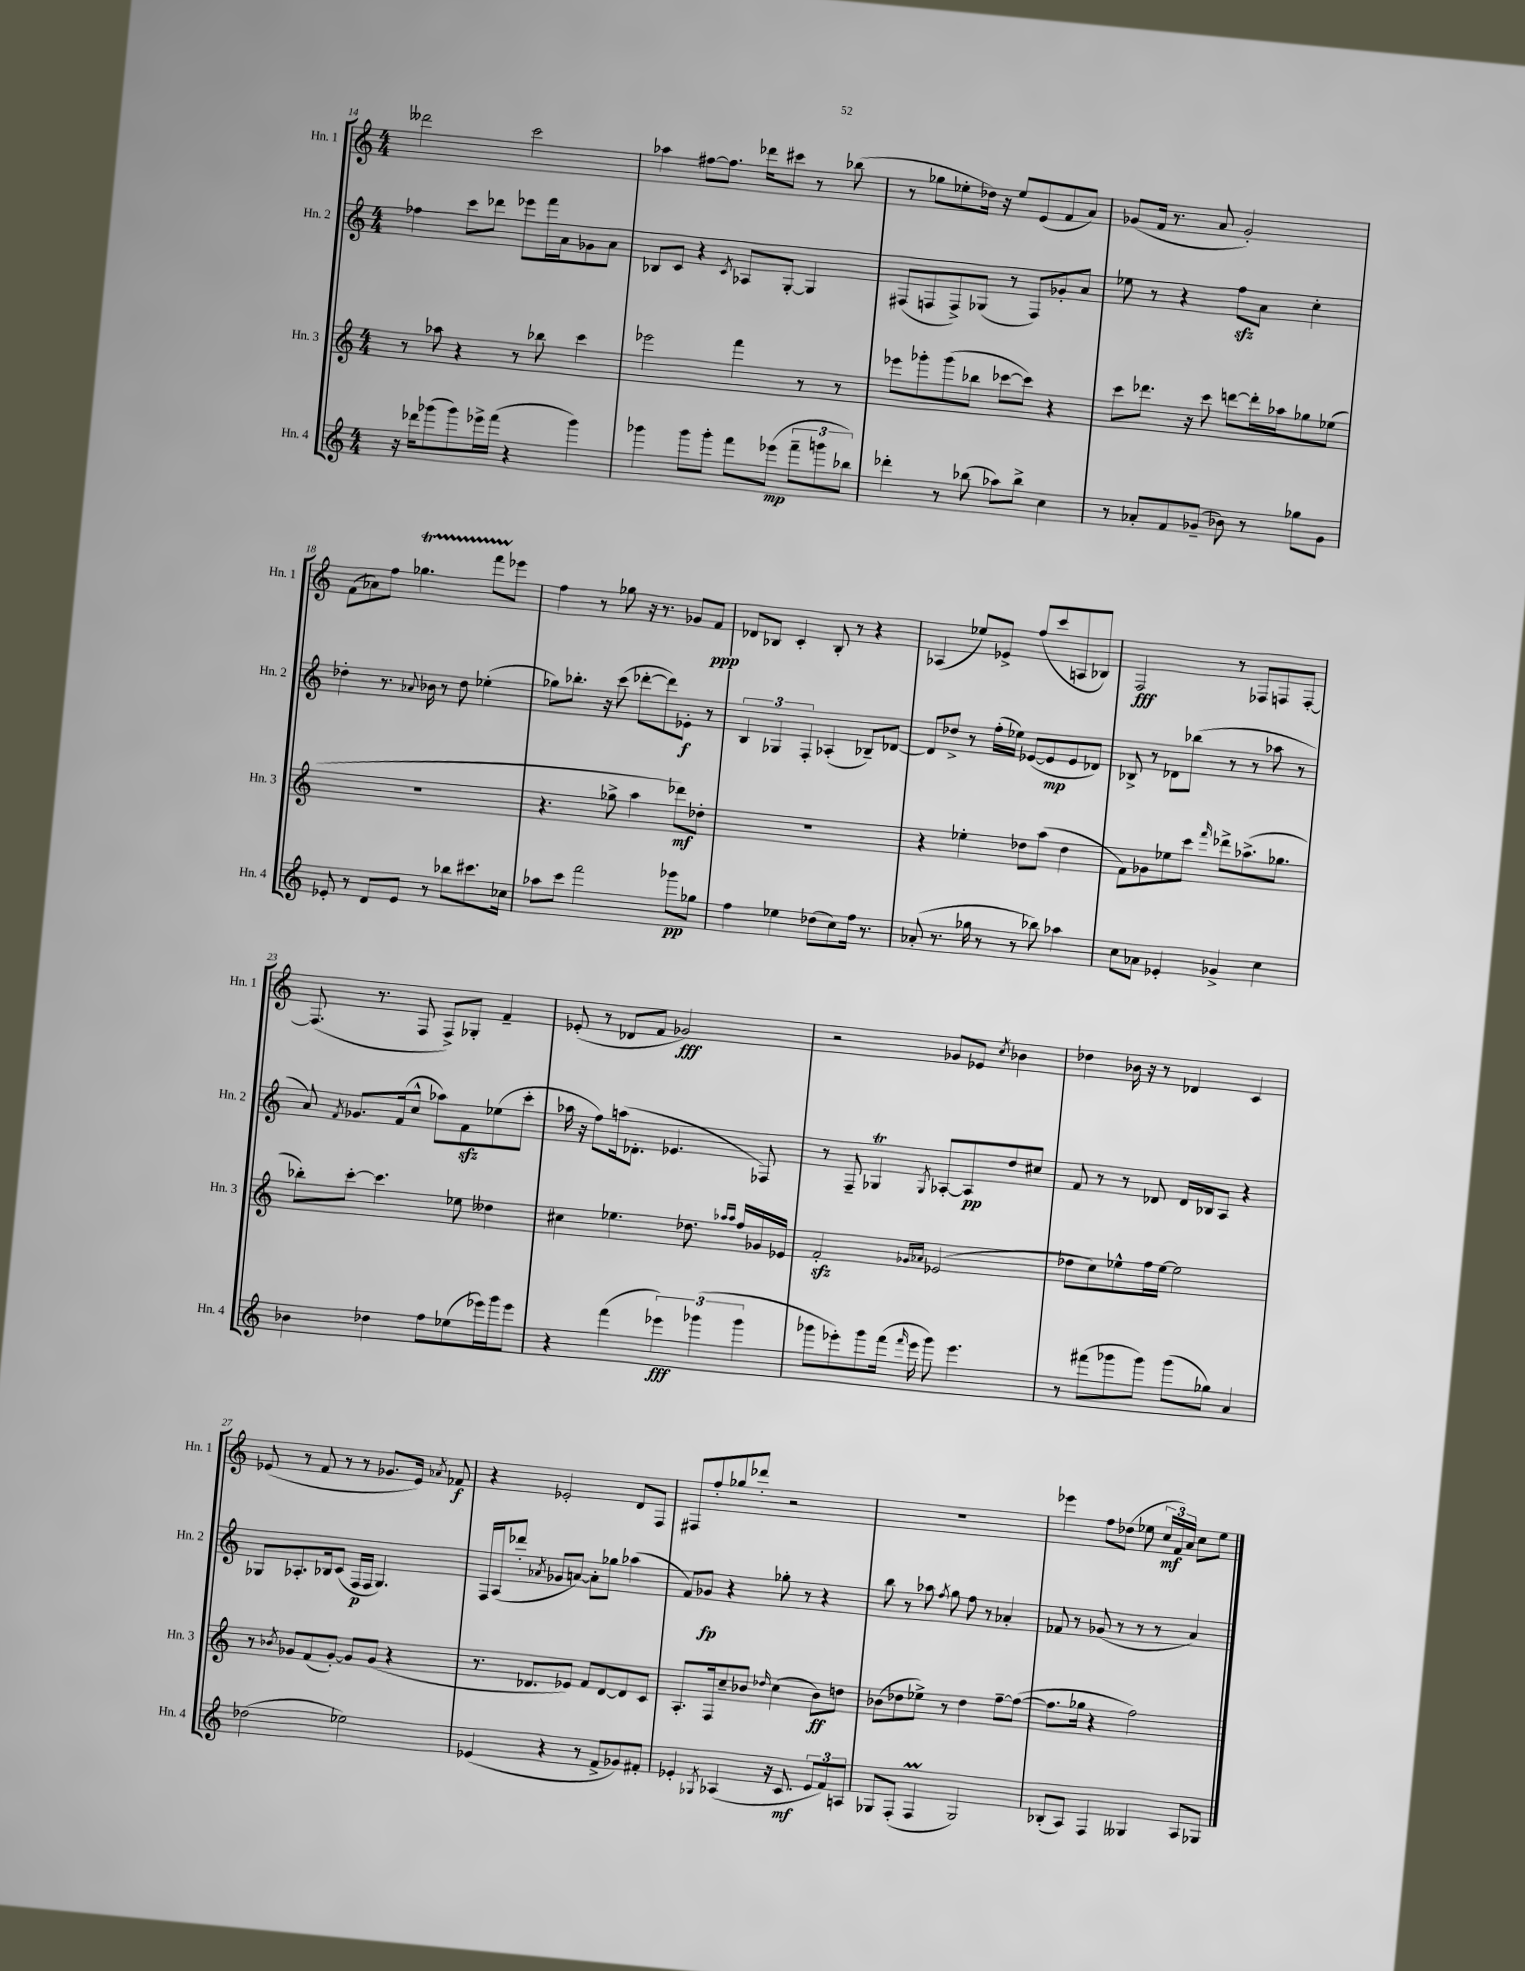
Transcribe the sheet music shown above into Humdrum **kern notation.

**kern	**kern	**kern	**kern
*staff4	*staff3	*staff2	*staff1
*clefG2	*clefG2	*clefG2	*clefG2
*k[]	*k[]	*k[]	*k[]
*M4/4	*M4/4	*M4/4	*M4/4
16r	8r	4ff-	2ddd--
16ddd-	.	.	.
(8ggg-	8aa-	.	.
8ggg-)	4r	8ccc	.
16eee-^	.	8ddd-	.
(16fff	.	.	.
4r	8r	8eee-	2ccc
.	8bb-	16fff	.
.	.	16a	.
4ggg-)	4ccc	8g-	.
.	.	8a	.
=	=	=	=
4ggg-	2eee-	8B-	4aa-
.	.	8c	.
8ggg-	.	4r	[8ff#
8ggg-'	.	.	8.ff#]
.	.	8qc	.
8fff	4fff	8A-	.
.	.	.	16ddd-
(8eee-	.	[8G'	8ccc#
12fff~	8r	4G]	8r
12ggg	.	.	.
.	8r	.	(8bb-
12bb-)	.	.	.
=	=	=	=
4ddd-'	8eee-	(8F#	8r
.	8ggg-'	8F	8gg-
8r	(8ggg-	8F^)	8ee-'
(8bb-	8bb-	(8G-	16dd-)
.	.	.	16r
8aa-)	[8ccc-	8r	8ee-
8bb-^	8ccc-])	8F)	(8e
4cc	4r	8g-'	8f
.	.	8a	8a)
=	=	=	=
8r	8ccc	8ee-	(8g-
8a-'	8.ddd-	8r	16f
.	.	.	8.r
8f	.	4r	.
.	16r	.	.
(8g-~	8ccc	.	8a
8b-)	[8ddd	8ff	2g-')
8r	16ddd']	8a	.
.	16aa-	.	.
8gg-	8gg-	4cc'	.
8g-	(8ee-	.	.
=	=	=	=
8e-'	1r	4dd-'	(8f
8r	.	.	8a-)
8d	.	8.r	8ff
8e-	.	.	4.gg-
.	.	8qqa-	.
.	.	16b-	.
8r	.	8r	.
8bb-	.	8dd-	.
8.ccc#	.	(4ee-'	8fff
.	.	.	8eee-
16cc-	.	.	.
=	=	=	=
8aa-	4.r	8gg-)	4ff
8ccc	.	8.bb-'	.
2fff	.	.	8r
.	.	16r	.
.	8gg-^	(8ccc	8gg-
.	4aa	[8ddd-'	16r
.	.	.	8.r
.	.	8ddd-])	.
8ggg-	8ddd-)	8e-'	8g-
8gg-	8dd-'	8r	8f
=	=	=	=
4ff	1r	6B	8d-
.	.	.	8B-
.	.	6G-	.
4ee-	.	.	4c'
.	.	6F'	.
(8dd-	.	(4A-'	8B-'
8cc)	.	.	8r
16ff	.	8B-~)	4r
8.r	.	.	.
.	.	[8d-	.
=	=	=	=
(8a-'	4r	8d-]	(4A-
8.r	.	8dd-^	.
.	4ee-'	8r	8ee-)
16gg-	.	.	.
8r	.	(16ff'	8e-^
.	.	16ee-)	.
8r	8dd-	([8e-	(8ff
8bb-)	(8aa	8e-]	8ccc
4aa-	4dd-	8e-	8A
.	.	8d-)	8B-)
=	=	=	=
8cc	8f)	8B-^	2F
8a-	8g-	8r	.
4e-'	8ee-	8d-	.
.	8ccc	(8bb-	.
.	16qqfff	.	.
4g-^	8ddd-^	8r	8r
.	(8.aa-^	8r	8F-
4cc	.	8aa-	8F
.	8.gg-	.	.
.	.	8r	[8F'
=	=	=	=
4b-	8bb-')	8a)	(8.F]
.	.	8qf	.
.	[8ccc'	8.g-	.
.	.	.	8.r
4dd-	4.ccc]	.	.
.	.	(16f	.
.	.	8cc^^	8F
8ff	.	8aa-)	8F^)
(8ee-	8ee-	8f	8G-'
16eee-)	4dd--	(8ee-	4f~
16ggg	.	.	.
8eee-	.	8ccc'	.
=	=	=	=
4r	4cc#	16aa-	(8e-'
.	.	16r	.
.	.	8ff)	8r
(4fff	4.ee-	(16aa	8d-
.	.	8.d-'	.
.	.	.	8f
6eee-)	.	4.e-	2g-)
.	8.dd-	.	.
(6ggg-	.	.	.
.	16qqaa-	.	.
.	16qqaa-	.	.
.	16ff	.	.
6ggg-	.	.	.
.	16g-	8F-)	.
.	16e-	.	.
=	=	=	=
8ggg-	2f'	8r	2r
8eee-')	.	8F~	.
8ggg-	.	4G-	.
(16fff	.	.	.
16qqfff	.	.	.
16eee-	.	.	.
.	16qqg-	.	.
.	16qqa-	8qG-	.
8ggg-)	(2e-	[8A-'	8g-
4.eee-	.	8A-]	8e-
.	.	.	8qcc
.	.	8dd	4b-
.	.	8cc#	.
=	=	=	=
8r	8dd-	8f	4dd-
(8fff#	8cc)	8r	.
8ggg-	8ee-^^	8r	16b-
.	.	.	16r
8ggg-)	16ff	8d-	8r
.	[16ee-	.	.
(8ggg-	2ee-]	16d-	4d-
.	.	16B-	.
8gg-)	.	8A	.
4a	.	4r	4c
=	=	=	=
(2dd-	8r	8G-	(8e-
.	8qb-	.	.
.	8g-	8.A-'	8r
.	(8f	.	8f
.	.	16B-	.
.	[8g-')	(8c	8r
2ee-)	8g-]	16F	8r
.	.	16F	.
.	(8g-	4.G-)	8.g-
.	4r	.	.
.	.	.	16e-)
.	.	.	8qa-
.	.	.	8f-
=	=	=	=
(4e-	8.r	16F	4r
.	.	(16A	.
.	.	8ddd-'	.
.	8.d-	.	.
.	.	8qa-	.
4r	.	8g-	2e-'
.	8e-)	[8a)	.
8r	8f	8a']	.
8f^	[8d-	8gg-	.
8g-)	8d-]	(4aa-	8d
8f#'	8c	.	8F
=	=	=	=
4e-'	8.A'	8f)	8F#
.	.	8g-	8ff'
.	16F	.	.
8qG-	.	.	.
(4A-	8cc~	4r	8gg-
.	8b-	.	8ddd-'
.	16qqdd-	.	.
16r	(4cc	8gg-'	2r
8.c	.	.	.
.	.	8r	.
12e-	8b-)	4r	.
12f)	.	.	.
.	8dd	.	.
12A	.	.	.
=	=	=	=
8G-	(8b-	8bb	1r
(8F'	8dd-	8r	.
4F	8ee-^)	8aa-	.
.	.	8qff	.
.	8r	8gg	.
2G-)	4dd-	8ff	.
.	.	8r	.
.	[8ff~	4a-'	.
.	(8ff_	.	.
=	=	=	=
(8B-'	8.ff]	8f-	4eee-
8A)	.	8r	.
.	16gg-	.	.
4F	4r	(8g-	8ff
.	.	8r	(8dd-
4G--	2ff)	8r	8ee-
.	.	8r	24cc
.	.	.	24f)
.	.	.	24a
8A	.	4a)	8cc
8G-	.	.	8ee-
==	==	==	==
*-	*-	*-	*-
